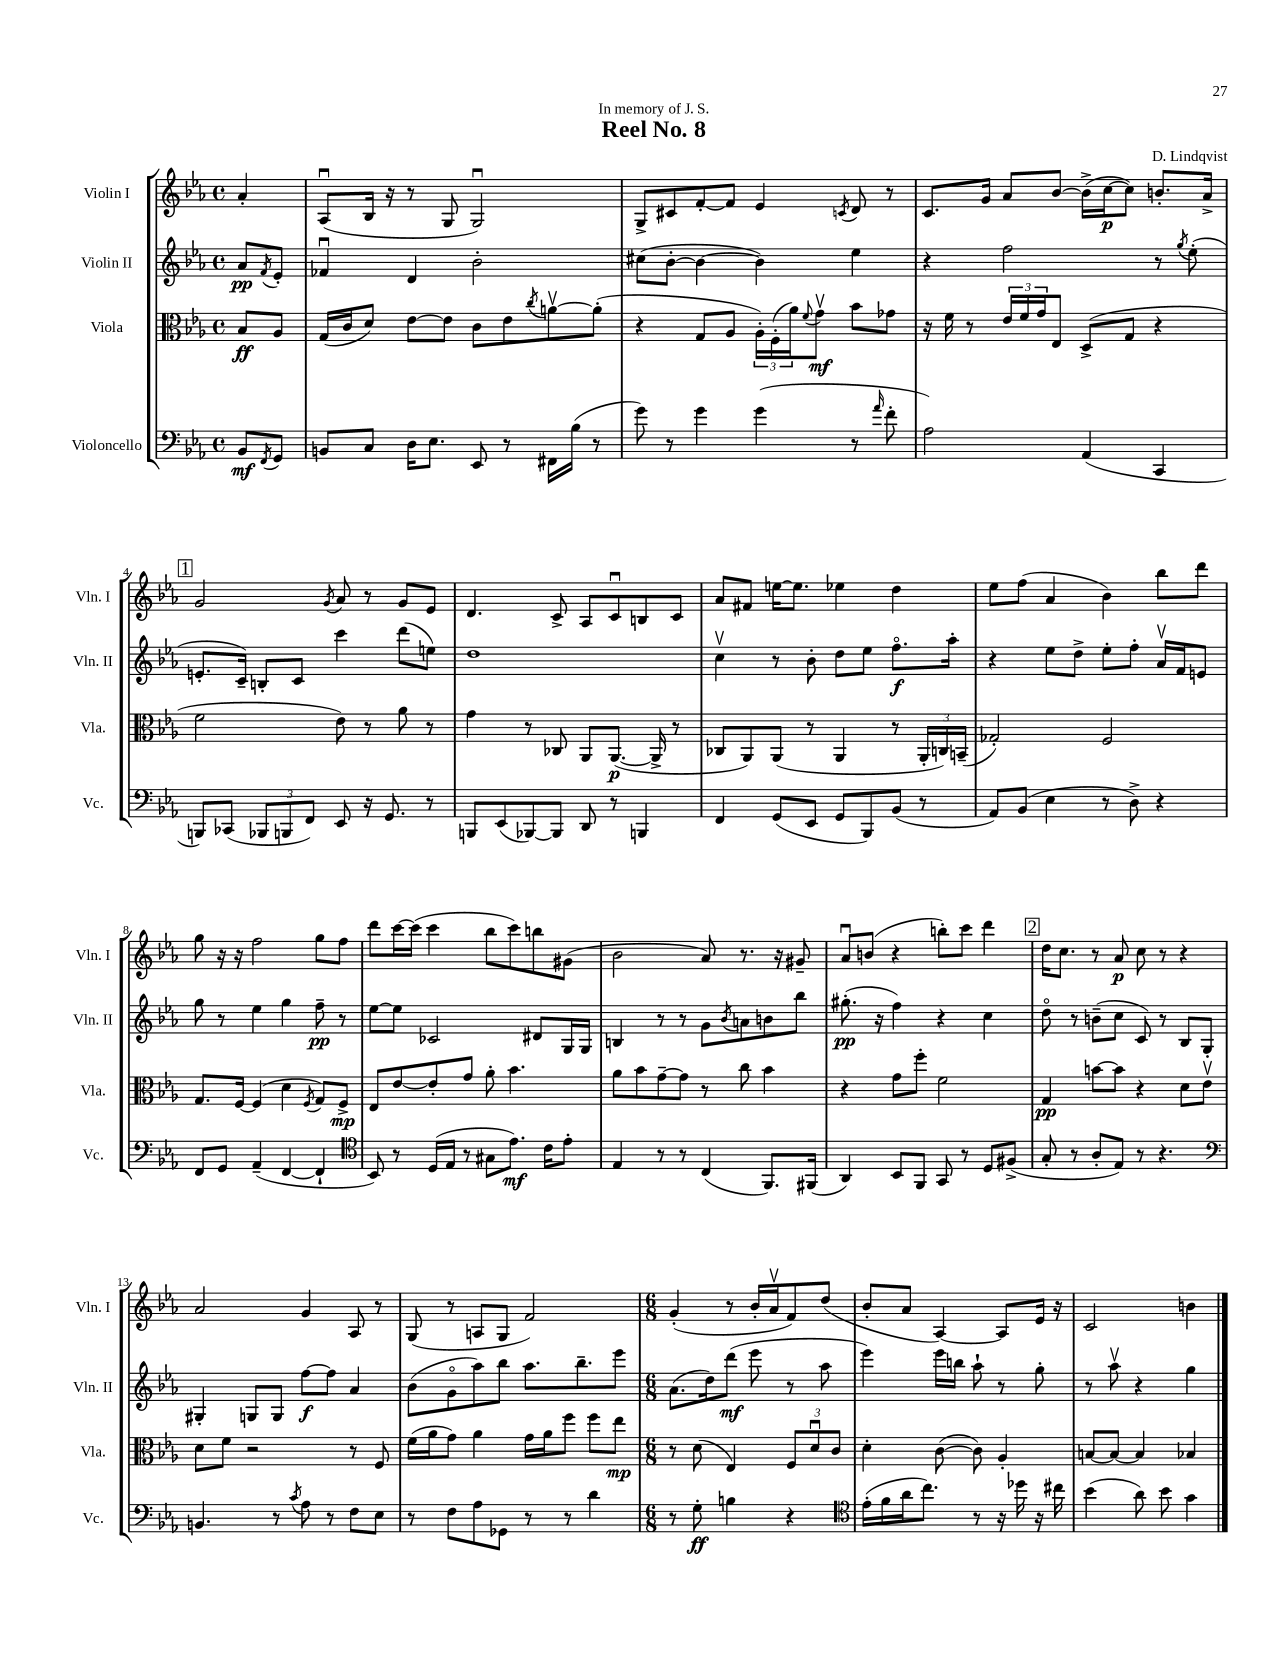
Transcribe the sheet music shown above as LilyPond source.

\header { title = "Reel No. 8" composer = "D. Lindqvist" dedication = "In memory of J. S." }
<<
\new StaffGroup <<
\new Staff = "s0" \with { instrumentName = "Violin I" shortInstrumentName = "Vln. I" } {
    \clef treble \key ees \major \defaultTimeSignature \time 4/4 \partial 4
    aes'4-. |
    aes8\downbow( bes16 r16 r8 g8 g2\downbow) |
    g8-> cis'8 f'8~-. f'8 ees'4 \acciaccatura { c'8 } d'8 r8 |
    c'8. g'16 aes'8 bes'8~ bes'16->( c''16~\p c''8) b'8.-. aes'16-> |
    \mark \markup { \box "1" } g'2 \acciaccatura { g'8 } aes'8 r8 g'8 ees'8 |
    d'4. c'8-> aes8 c'8\downbow b8 c'8 |
    aes'8 fis'8 e''16~ e''8. ees''4 d''4 |
    ees''8 f''8( aes'4 bes'4) bes''8 d'''8 |
    g''8 r16 r16 f''2 g''8 f''8 |
    d'''8 c'''16~ c'''16( c'''4 bes''8 c'''8) b''8 gis'8( |
    bes'2 aes'8) r8. r16 gis'8-- |
    aes'8\downbow b'8( r4 b''8-.) c'''8 d'''4 |
    \mark \markup { \box "2" } d''16 c''8. r8 aes'8\p c''8 r8 r4 |
    aes'2 g'4 aes8 r8 |
    g8( r8 a8 g8 f'2) |
    \numericTimeSignature \time 6/8 g'4-.( r8 bes'16-. aes'16\upbow f'8) d''8( |
    bes'8-. aes'8 aes4~) aes8 ees'16 r16 |
    c'2 b'4 \bar "|." |
}
\new Staff = "s1" \with { instrumentName = "Violin II" shortInstrumentName = "Vln. II" } {
    \clef treble \key ees \major \defaultTimeSignature \time 4/4 \partial 4
    aes'8\pp \acciaccatura { f'8 } ees'8-. |
    fes'4\downbow d'4 bes'2-. |
    cis''8( bes'8~-. bes'4~ bes'4) ees''4 |
    r4 f''2 r8 \acciaccatura { g''8 } ees''8-.( |
    \mark \markup { \box "1" } e'8.-. c'16--) b8-. c'8 c'''4 d'''8( e''8) |
    d''1 |
    c''4\upbow r8 bes'8-. d''8 ees''8 f''8.\flageolet\f aes''16-. |
    r4 ees''8 d''8-> ees''8-. f''8-. aes'16\upbow f'16 e'8 |
    g''8 r8 ees''4 g''4 f''8--\pp r8 |
    ees''8~ ees''8 ces'2 dis'8 g16 g16 |
    b4 r8 r8 g'8 \acciaccatura { bes'8 } a'8 b'8 bes''8 |
    gis''8.-.\pp( r16 f''4) r4 c''4 |
    \mark \markup { \box "2" } d''8\flageolet r8 b'8--( c''8 c'8) r8 bes8 g8-. |
    gis4-. g8 g8 f''8~\f f''8 aes'4 |
    bes'8( g'8\flageolet aes''8) bes''8 aes''8. bes''8.-- ees'''8 |
    \numericTimeSignature \time 6/8 aes'8.( d''16) d'''8\mf( ees'''8 r8 aes''8 |
    ees'''4) ees'''16 b''16 aes''8-! r8 g''8-. |
    r8 aes''8\upbow r4 g''4 \bar "|." |
}
\new Staff = "s2" \with { instrumentName = "Viola" shortInstrumentName = "Vla." } {
    \clef alto \key ees \major \defaultTimeSignature \time 4/4 \partial 4
    bes8\ff aes8 |
    g16( c'16 d'8) ees'8~ ees'8 c'8 ees'8 \acciaccatura { c''8 } a'8~\upbow a'8-.( |
    r4 g8 aes8 \tuplet 3/2 { aes16-.) f16-.( aes'16) } \appoggiatura { f'8 } g'8\upbow\mf bes'8 ges'8 |
    r16 f'16 r8 \tuplet 3/2 { ees'16 f'16 g'16 } ees8 d8->( g8 r4 |
    \mark \markup { \box "1" } f'2 ees'8) r8 aes'8 r8 |
    g'4 r8 ces8 aes,8 aes,8.~\p( aes,16-> r8 |
    ces8 aes,8) aes,8( r8 aes,4 r8 \tuplet 3/2 { aes,16-. c16) b,16--( } |
    ges2-.) f2 |
    g8. f16~ f4( d'4 \acciaccatura { f8 } g8) f8->\mp |
    ees8 ees'8~ ees'8-. g'8 aes'8-. bes'4. |
    aes'8 bes'8 g'8~-- g'8 r8 c''8 bes'4 |
    r4 g'8 f''8-. f'2 |
    \mark \markup { \box "2" } g4\pp b'8~ b'8 r4 d'8 ees'8\upbow |
    d'8 f'8 r2 r8 f8 |
    f'16( aes'16 g'8) aes'4 g'16 aes'16 f''8 f''8 ees''8\mp |
    \numericTimeSignature \time 6/8 r8 d'8( ees4) \tuplet 3/2 { f8 d'8\downbow c'8 } |
    d'4-. c'8~( c'8) aes4-. |
    b8~ b8~ b4 bes4 \bar "|." |
}
\new Staff = "s3" \with { instrumentName = "Violoncello" shortInstrumentName = "Vc." } {
    \clef bass \key ees \major \defaultTimeSignature \time 4/4 \partial 4
    bes,8\mf \acciaccatura { f,8 } g,8 |
    b,8 c8 d16 ees8. ees,8 r8 fis,16 bes16( r8 |
    g'8) r8 g'4 g'4( r8 \grace { aes'16 } f'8-. |
    aes2) aes,4( c,4 |
    \mark \markup { \box "1" } b,,8) ces,8( \tuplet 3/2 { bes,,8 b,,8 f,8) } ees,8 r16 g,8. r8 |
    b,,8 ees,8( bes,,8~) bes,,8 d,8 r8 b,,4 |
    f,4 g,8( ees,8 g,8 bes,,8) bes,8( r8 |
    aes,8) bes,8( ees4 r8 d8->) r4 |
    f,8 g,8 aes,4--( f,4~ f,4-! |
    \clef tenor bes,8) r8 d16( ees16 r8 gis8 ees'8.\mf) c'16 ees'8-. |
    ees4 r8 r8 c4( f,8.) fis,16( |
    aes,4) bes,8 f,8 g,8 r8 d8 fis8->( |
    \mark \markup { \box "2" } g8-. r8 aes8-. ees8) r8 r4. |
    \clef bass b,4. r8 \acciaccatura { c'8 } aes8 r8 f8 ees8 |
    r8 f8 aes8 ges,8 r8 r8 d'4 |
    \numericTimeSignature \time 6/8 r8 g8-.\ff b4 r4 |
    \clef tenor ees'16-.( f'16 aes'16 c''8.) r8 r16 des''16 r16 cis''16 |
    bes'4( aes'8) bes'8 g'4 \bar "|." |
}
>>
>>
